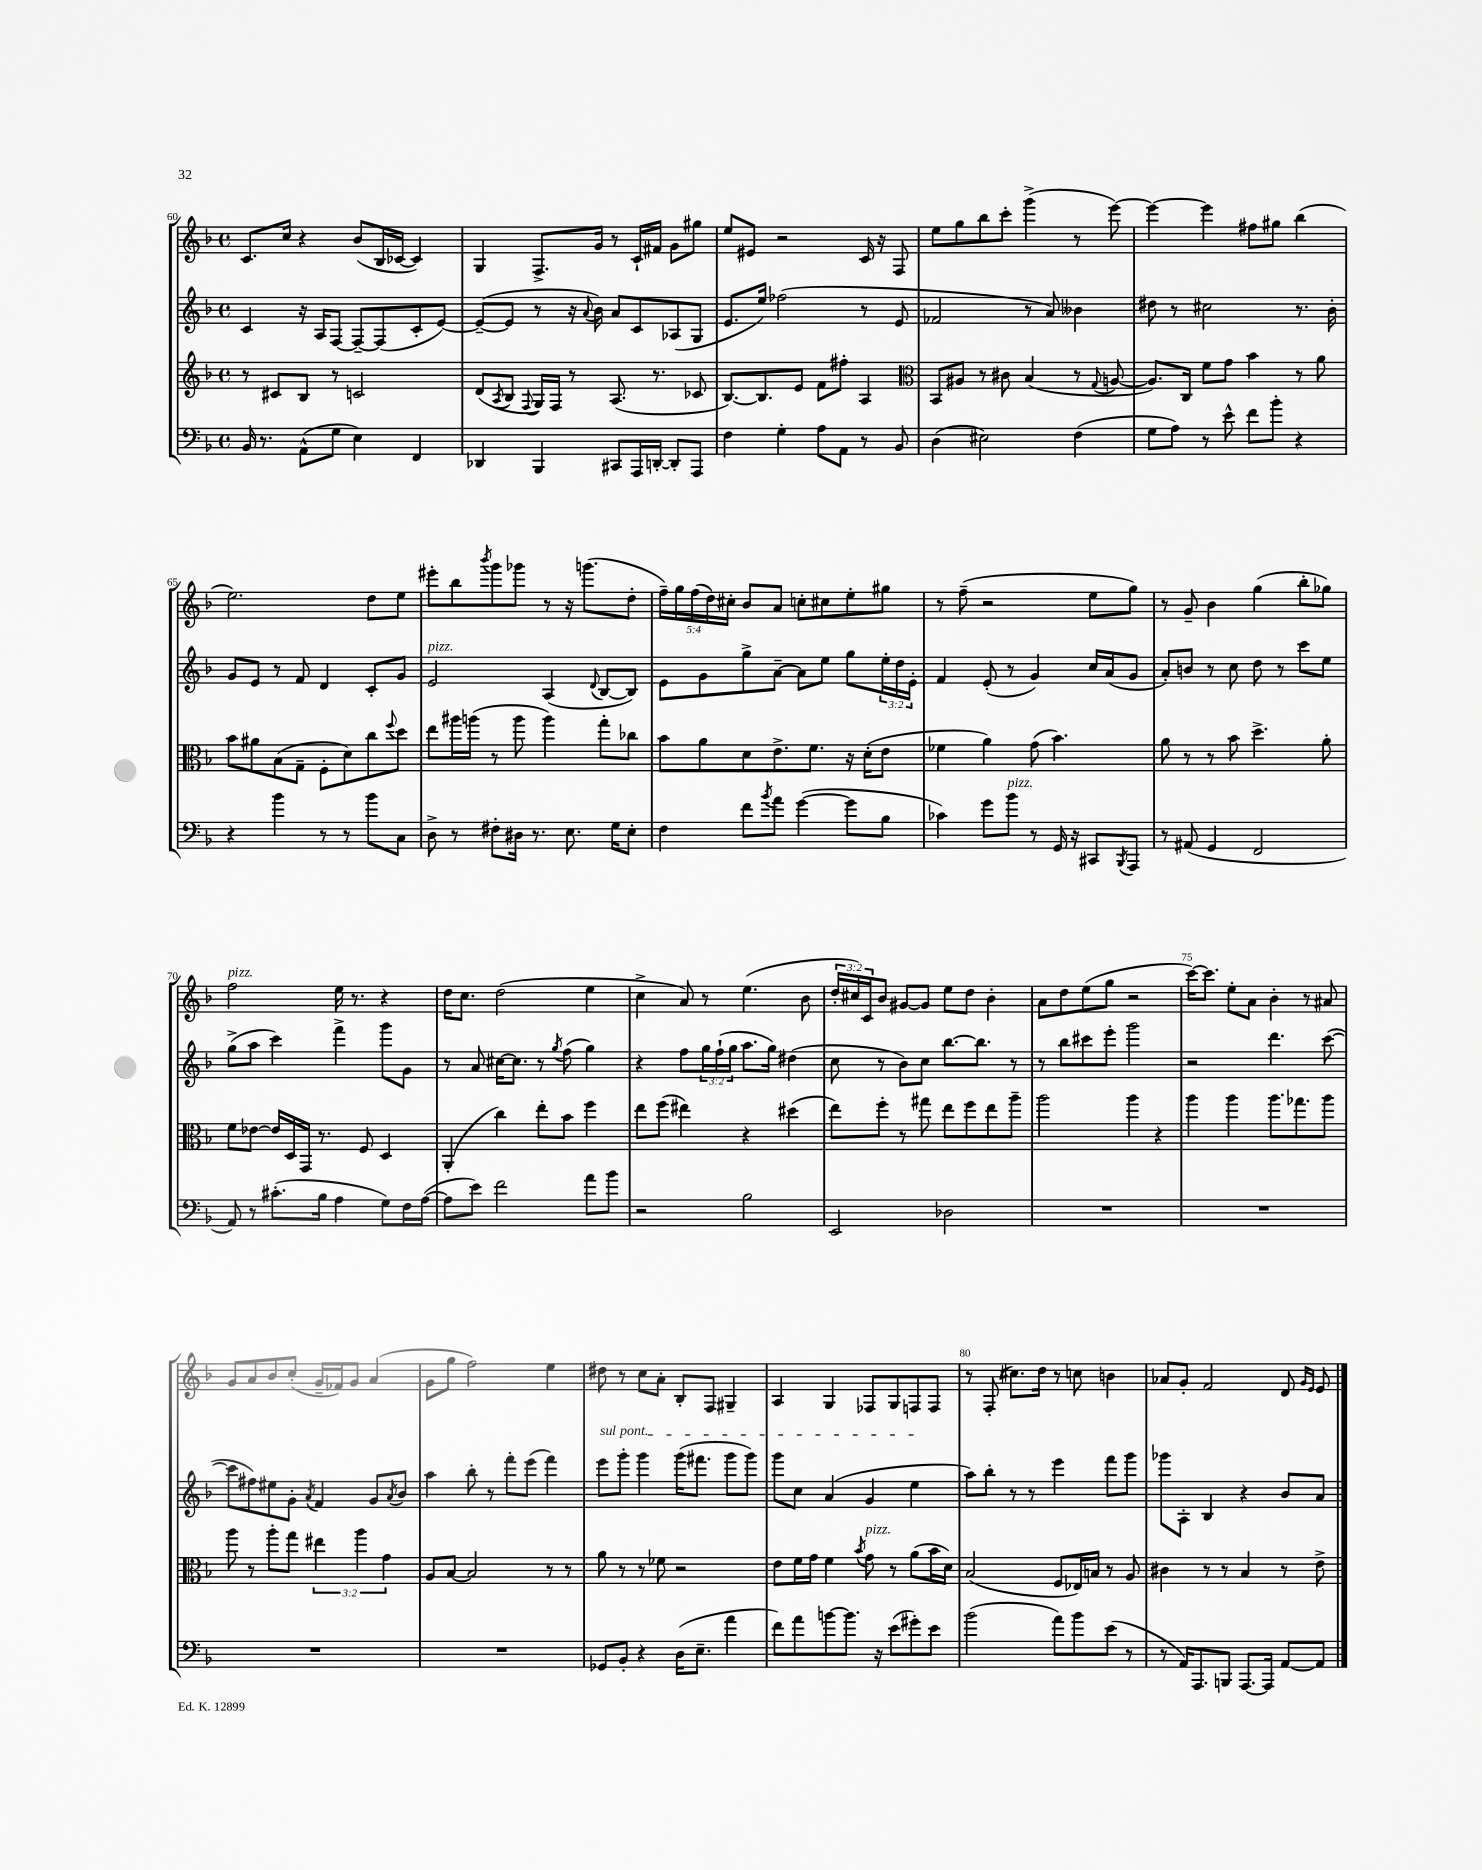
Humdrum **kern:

**kern	**kern	**kern	**kern
*staff4	*staff3	*staff2	*staff1
*clefF4	*clefG2	*clefG2	*clefG2
*k[b-]	*k[b-]	*k[b-]	*k[b-]
*M4/4	*M4/4	*M4/4	*M4/4
*met(c)	*met(c)	*met(c)	*met(c)
16BB-/	8r	4c/	8.c/L
8.r	.	.	.
.	8c#/L	.	.
.	.	.	16cc/Jk
(8AA^^\L	8B-/J	16r	4r
.	.	16A/LK	.
8G\J	8r	[8F/J	.
4E\)	2c/	8F~/_L	(8b-/L
.	.	(8F/]	16B-/L
.	.	.	[16c-/JJ
4FF/	.	8c'/	4c-/])
.	.	[8e/J)	.
=	=	=	=
4DD-/	(8d/L	(8e~/_L	4G/
.	8qA/	.	.
.	8B-/J	8e/]J	.
.	8qqF/	.	.
4BBB-/	16G/LL)	8r	8.F^/L
.	16F/JJ	.	.
.	8r	16r	.
.	.	8qqa/	.
.	.	16b-\)	16g/Jk
8CC#/L	(8.A/	8a/L	8r
16AAA/L	.	8c/	16c`/LL
[16DD'/JJ	8.r	.	16f#/JJ
8DD'/]L	.	(8A-/	8g\L
8AAA/J	8c-/	8G/J	8gg#\J
=	=	=	=
4F\	[8.B-/L)	8.e/L	8ee/L
.	.	.	8e#/J
.	8.B-/]	16ee/Jk)	.
4G'\	.	(2ff-\	2r
.	8e/J	.	.
8A\L	8f\L	.	.
8AA\J	8ff#'\J	.	.
8r	4A/	8r	16c/
.	.	.	16r
8BB-/	.	8e/	8F/
=	=	=	=
*	*clefC3	*	*
(4D\	8BB-/L	2f-/	8ee\L
.	8A#/J	.	8gg\
2E#\)	8r	.	8bb-\
.	8c#\	.	8ccc'\J
.	(4B-/	8r	(4ggg^\
.	.	8a/)	.
(4F\	8r	4b--\	8r
.	8qqG/	.	.
.	[8A/	.	[8eee\)
=	=	=	=
8G\L	8.A/]L)	8dd#\	4eee\_
8A\J)	.	8r	.
.	16C/Jk	.	.
8r	8f\L	2cc#\	4eee\]
8e^^\	8g\J	.	.
8f\L	4b-\	.	8ff#\L
8b-'\J	.	.	8gg#\J
4r	8r	8.r	(4bb-\
.	8a\	.	.
.	.	16b-'\	.
=	=	=	=
4r	8b-\L	8g/L	2.ee\)
.	8a#\	8e/J	.
4b-\	(8B-\	8r	.
.	8G~\J	8f/	.
8r	8F'\L	4d/	.
8r	8d\)	.	.
8b-\L	8cc\	8c'/L	8dd\L
.	8qqff/	.	.
8C\J	8dd\J	8g/J	8ee\J
=	=	=	=
8D^\	8ee\L	2e/	8eee#'\L
8r	16aa#\L	.	8bb-\
.	(16aa\JJ	.	.
.	.	.	8qbbb-/
8F#'\L	8r	.	8ggg\
16D#\Jk	8aa\	.	8ggg-\J
8.r	.	.	.
.	4aa\)	(4A/	8r
8.E\	.	.	16r
.	.	.	(8.ggg\L
.	.	8qqd/	.
.	8gg'\L	[8B-/L	.
16G\LK	.	.	.
8E'\J	8cc-\J	8B-/]J)	8dd'\J
=	=	=	=
4F\	8b-\L	8e\L	20ff~\LL)
.	.	.	20gg\
.	.	.	(20ff\
.	8a\	8g\	.
.	.	.	20dd\)
.	.	.	20cc#'\JJ
8f\L	8d\	8gg^\	8b-/L
8qb-/	.	.	.
8a\J	8.e^\	[8a~\J	8a/J
([4g\	.	8a\]L	8cc'\L
.	8.f\J	.	.
.	.	8ee\J	8cc#\
8g\]L	16r	8gg\L	8ee'\
.	(16d'\LK	.	.
8B-\J	8e\J	24ee'\L	8gg#\J
.	.	24dd\	.
.	.	24e'\JJ	.
=	=	=	=
4c-\)	4f-\	4f/	8r
.	.	.	(8ff~\
8g\L	4a\)	(8e'/	2r
8b-\J	.	8r	.
8r	(8g\	4g/)	.
16GG/	4.b-\)	.	.
16r	.	.	.
8CC#/L	.	16cc/LL	8ee\L
.	.	(16a/J	.
8qBBB-/	.	.	.
8AAA/J	.	8g/J	8gg\J)
=	=	=	=
8r	8a\	8a'/L)	8r
(8AA#/	8r	8b/J	8g~/
4GG/	8r	8r	4b-\
.	8b-\	8cc\	.
2FF/	4.dd^\	8dd\	(4gg\
.	.	8r	.
.	.	8ccc\L	8bb-'\L
.	8a'\	8ee\J	8gg-\J)
=	=	=	=
8AA/)	8f\L	(8gg^\L	2ff\
8r	[8e-\J	8aa\J	.
(8.c#'\L	16e-/]LL	4ccc\)	.
.	16D/	.	.
.	16GG/JJ	.	.
16B-\Jk	8.r	.	.
4A\	.	4fff^\	16ee\
.	.	.	8.r
.	8F/	.	.
8G\L)	4D/	8ggg\L	4r
16F\L	.	8g\J	.
([16A\JJ	.	.	.
=	=	=	=
8A\]L	(4AA'/	8r	16dd\LK
.	.	.	8.cc\J
8e\J)	.	8a/	.
2f\	4cc\)	[16cc#\LK	(2dd\
.	.	8.cc#\]J	.
.	8ee'\L	8r	.
.	.	8qgg/	.
.	8b-\J	(8ff\	.
8a\L	4ff\	4gg\)	4ee\
8b-\J	.	.	.
=	=	=	=
2r	8ee\L	4r	4cc^\
.	(8ff\J	.	.
.	4ee#\)	8ff\L	8a/)
.	.	24gg\L	8r
.	.	(24ff`\	.
.	.	24gg\JJ	.
2B-\	4r	8.aa\L	(4.ee\
.	.	16gg\Jk)	.
.	(4dd#\	(4dd#\	.
.	.	.	8b-\
=	=	=	=
2EE/	8ee\L)	8cc\	24dd'/LL
.	.	.	24cc#/)
.	.	.	24c/J
.	8ff'\J	8r	8b-/J
.	8r	8b-\L)	[8g#/L
.	8gg#\	8cc\J	8g#/]J
2D-\	8ee\L	[8.bb-\L	8ee\L
.	8ff\	.	8dd\J
.	.	8.bb-\]J	.
.	8ee\	.	4b-'\
.	8aa~\J	8r	.
=	=	=	=
1r	2aa\	8r	8a\L
.	.	8bb-\L	8dd\
.	.	8ccc#\	(8ee\
.	.	8eee'\J	8gg\J
.	4aa\	2ggg\	2r
.	4r	.	.
=	=	=	=
1r	4aa\	2r	[16ccc\LK)
.	.	.	8.ccc\]J
.	4aa\	.	8ee'\L
.	.	.	8a\J
.	8.aa\L	4.ddd\	4b-'\
.	8.gg-\	.	.
.	.	.	8r
.	8aa\J	([8ccc\	8a#/
=	=	=	=
1r	8aa\	8ccc\]L	8g/L
.	8r	8ff#\)	8a/
.	8aa'\L	8ee#\	8b-/
.	8gg\J	8g'\J	(8cc'/J
.	.	8qa/	.
.	6ee#\	4f/	16g~/LL
.	.	.	16f-/J)
.	.	.	8g/J
.	6aa\	.	.
.	.	8g/L	(4a/
.	6g\	.	.
.	.	8qa/	.
.	.	8b-/J	.
=	=	=	=
1r	8A/L	4aa\	8g\L
.	[8B-/J	.	8gg\J
.	2B-/]	8bb-'\	2ff\)
.	.	8r	.
.	.	8fff'\L	.
.	.	(8eee\J	.
.	8r	4fff\)	4ee\
.	8r	.	.
=	=	=	=
8GG-/L	8a\	8eee\L	8dd#\
8BB-'/J	8r	8ggg'\J	8r
4r	8r	4ggg\	8cc\L
.	8f-\	.	8a'\J
(16D\LK	2r	(16ggg\LK	8B-'/L
8.E~\J	.	8.fff#\J	.
.	.	.	8F/J
4a\	.	8ggg\L	4G#~/
.	.	8ggg\J)	.
=	=	=	=
8f\L)	8e\L	8ggg\L	4A/
8a\	16f\L	8cc\J	.
.	16g\JJ	.	.
[8b\	4f\	(4a/	4G/
8.b\]J	.	.	.
.	8qb-/	.	.
.	8g\	4g/	8F-/L
16r	.	.	.
(8e\L	8r	.	8G/
8g#'\)	(8a\L	4ee\	8F/
8e\J	16b-\L	.	8F/J
.	16d\JJ)	.	.
=	=	=	=
(2b-\	(2B-/	8aa\L)	8r
.	.	8bb-'\J	(8F'/
.	.	8r	8.cc#\L)
.	.	8r	.
.	.	.	16dd\Jk
8a\L)	8F/L	4eee\	8r
8b-\	16E-/L)	.	8cc\
.	16B/JJ	.	.
(8e\J	8r	8fff\L	4b\
8r	8A/	8ggg\J	.
=	=	=	=
8r	4c#\	8ggg-\L	8a-/L
16AA/LK)	.	8A'\J	8g'/J
8.AAA/	.	.	.
.	8r	4B-/	2f/
8BBB/J	8r	.	.
[8.AAA/L	4B-/	4r	.
16AAA/]Jk	.	.	.
[8AA/L	8r	8b-/L	8d/
.	.	.	16qqg/LL
.	.	.	16qqe/JJ
8AA/]J	8e^\	8a/J	8e/
==	==	==	==
*-	*-	*-	*-
